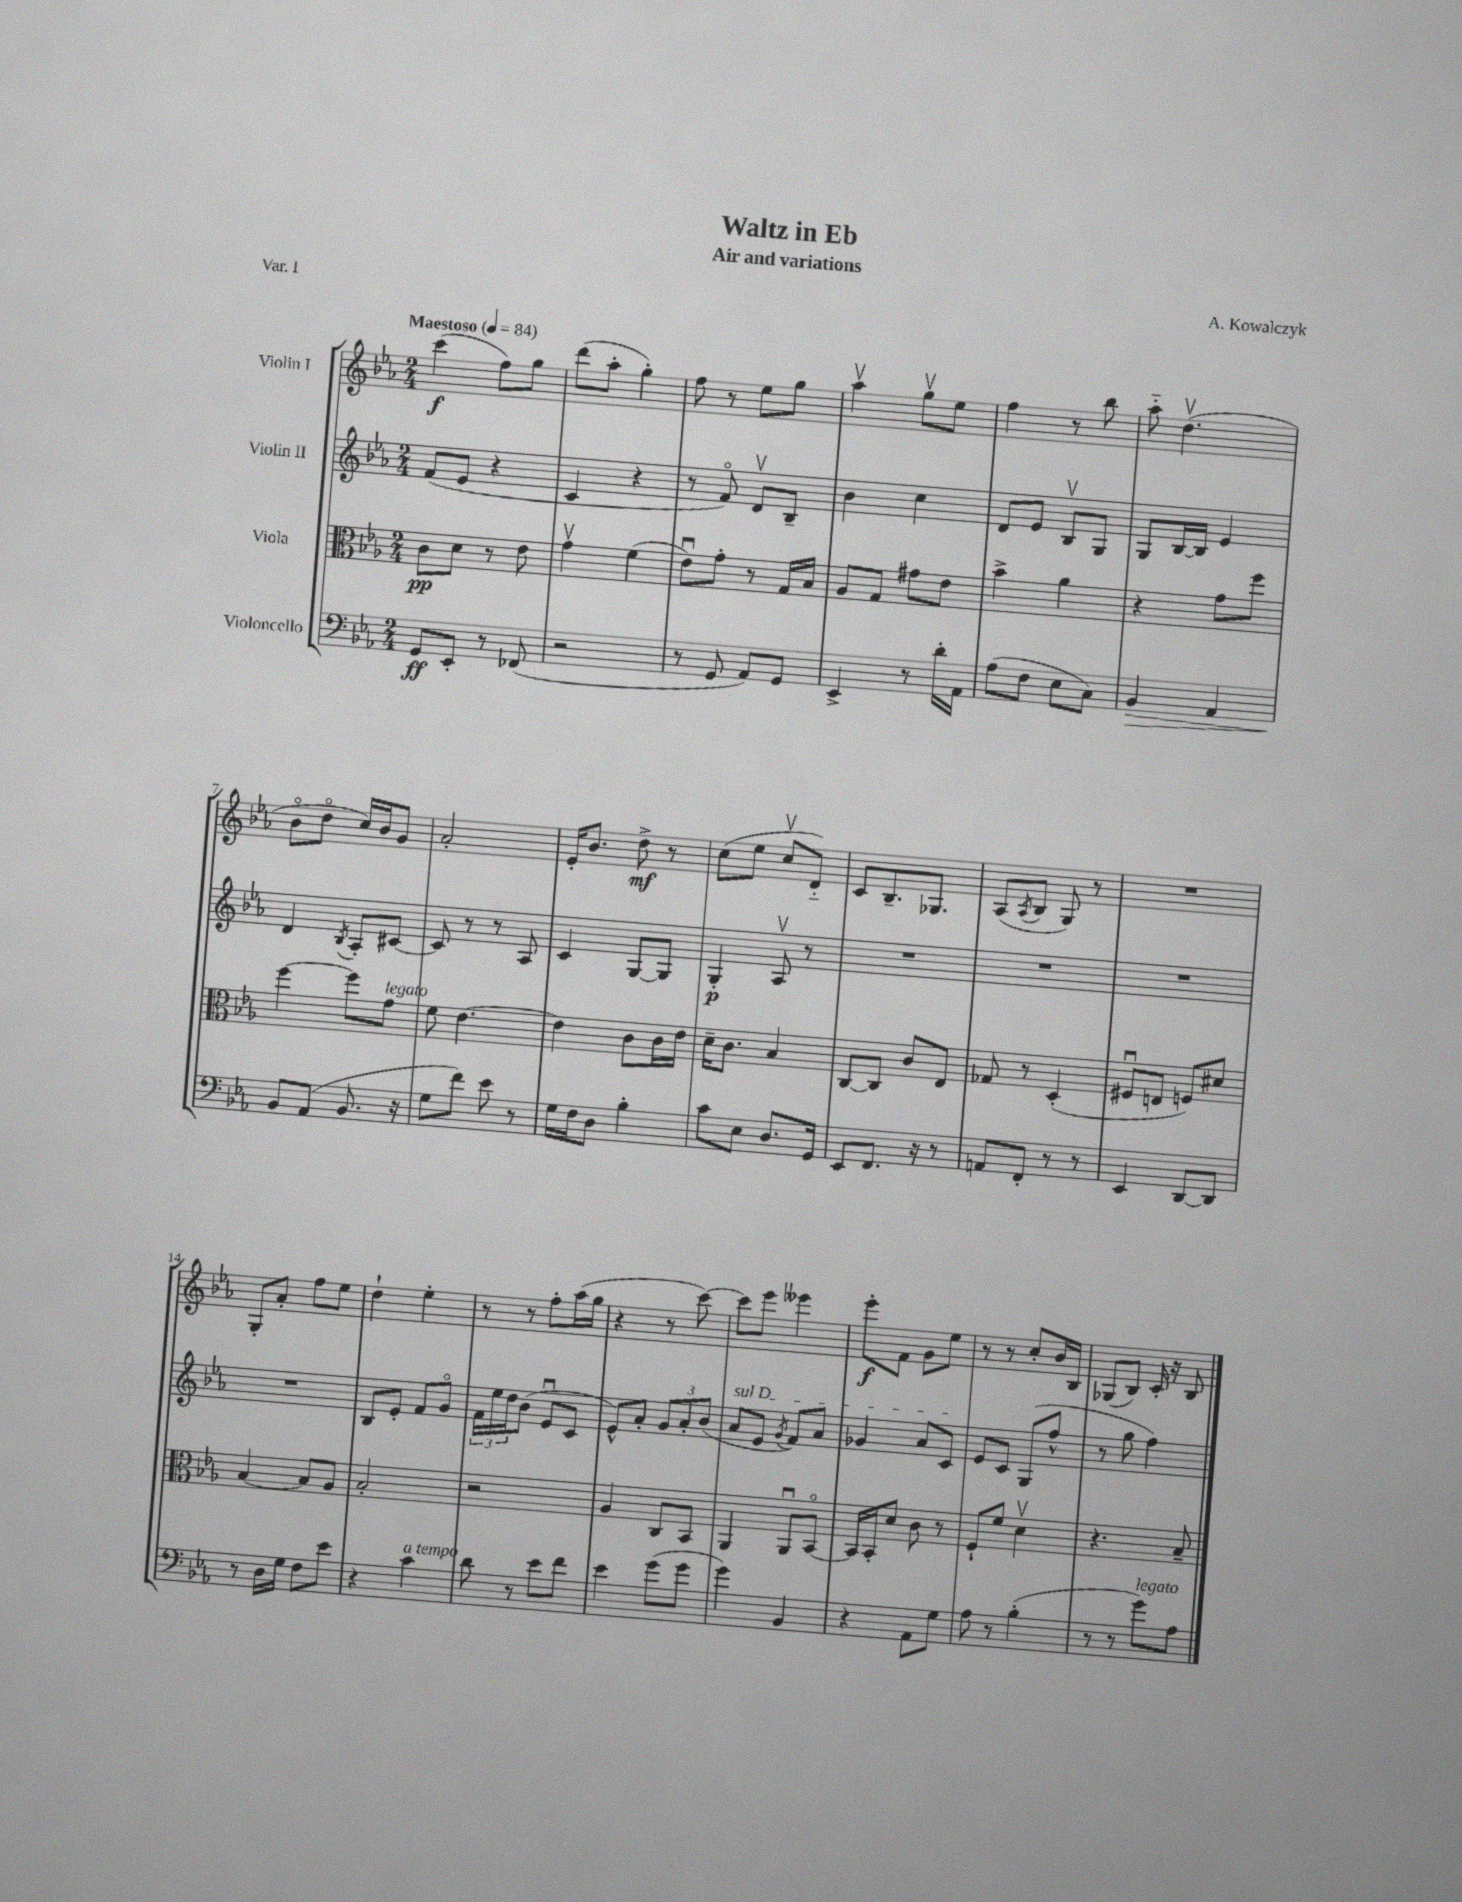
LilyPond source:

\header { title = "Waltz in Eb" composer = "A. Kowalczyk" subtitle = "Air and variations" piece = "Var. I" }
<<
\new StaffGroup <<
\new Staff = "s0" \with { instrumentName = "Violin I" } {
    \clef treble \key ees \major \numericTimeSignature \time 2/4 \tempo "Maestoso" 4 = 84
    c'''4\f( f''8) g''8 |
    d'''8( aes''8-. g''4-.) |
    f''8 r8 ees''8 g''8 |
    aes''4\upbow g''8\upbow ees''8 |
    f''4 r8 bes''8 |
    aes''8-_ d''4.\upbow( |
    bes'8\flageolet d''8\flageolet c''16) bes'16 g'8 |
    aes'2-. |
    ees'16-. bes'8. d''8->\mf r8 |
    c''8( ees''8 c''8\upbow d'8-_) |
    c'8 bes8.-- ges8. |
    aes8( \acciaccatura { aes8 } bes8 g8) r8 |
    R2 |
    g8-. aes'8-. f''8 ees''8 |
    d''4-! ees''4-. |
    r8 r8 f''8-. aes''16( g''16 |
    r4 r8 c'''8~) |
    c'''8 ees'''8 eeses'''4 |
    ees'''8-.\f f'8 g'8 ees''8 |
    r8 r8 c''8-. bes'16 bes16 |
    ges8( bes8) c'16-. r16 bes8 \bar "|." |
}
\new Staff = "s1" \with { instrumentName = "Violin II" } {
    \clef treble \key ees \major \numericTimeSignature \time 2/4
    f'8( ees'8 r4 |
    c'4 r4 |
    r8 f'8\flageolet) d'8\upbow bes8-- |
    bes'4 c''4 |
    d'8 ees'8 bes8\upbow g8 |
    g8 bes16~ bes16 ees'4 |
    d'4 \acciaccatura { bes8 } aes8-. cis'8~ |
    cis'8 r8 r8 aes8 |
    c'4 g8~ g8 |
    g4-.\p aes8\upbow r8 |
    R2 |
    R2 |
    R2 |
    R2 |
    bes8 ees'8-. f'8 g'8\flageolet |
    \tuplet 3/2 { f'16 ees''16 d''16 } bes'8( ees'8\downbow c'8 |
    ees'8-^) aes'8-. \tuplet 3/2 { g'8 aes'8-. bes'8( } |
    \once \override TextSpanner.bound-details.left.text = \markup { \italic "sul D" } aes'8\startTextSpan ees'8 \acciaccatura { g'8 } f'8) aes'8 |
    ges'4 aes'8 c'8\stopTextSpan |
    ees'8 c'8 g8( f''8-^ |
    r8 g''8 f''4) \bar "|." |
}
\new Staff = "s2" \with { instrumentName = "Viola" } {
    \clef alto \key ees \major \numericTimeSignature \time 2/4
    c'8\pp d'8 r8 ees'8 |
    g'4\upbow f'4( |
    ees'8\downbow) g'8-. r8 g16 bes16 |
    aes8 g8 gis'8 ees'8 |
    bes'4-> aes'4 |
    r4 g'8 f''8 |
    f''4~ f''8 g'8^\markup { \italic "legato" } |
    f'8 ees'4.~ |
    ees'4 c'8 c'16 ees'16 |
    d'16-- c'8. bes4 |
    c8~ c8 c'8 ees8 |
    ges8 r8 d4-.( |
    fis8\downbow e8 f8) dis'8 |
    bes4~ bes8 aes8 |
    bes2-. |
    r2 |
    aes4 c8 bes,8 |
    aes,4 aes,8\downbow bes,8~\flageolet |
    bes,16 bes,16-. d'8 c'8 r8 |
    f8-! f'8 d'4\upbow |
    r4. bes8-- \bar "|." |
}
\new Staff = "s3" \with { instrumentName = "Violoncello" } {
    \clef bass \key ees \major \numericTimeSignature \time 2/4
    g,8\ff ees,8-. r8 fes,8( |
    r2 |
    r8 g,8 aes,8) g,8 |
    ees,4-> r8 d'16-. aes,16 |
    aes8( f8 ees8 c8) |
    bes,4\> aes,4 |
    bes,8\! aes,8( bes,8. r16 |
    g8 f'8) ees'8 r8 |
    g16 f16 d8 bes4-. |
    c'8 ees8 d8. g,16 |
    ees,8 f,8. r16 r8 |
    a,8 f,8-. r8 r8 |
    ees,4 d,8~ d,8 |
    r8 d16 g16 f8 ees'8 |
    r4 c'4^\markup { \italic "a tempo" } |
    d'8 r8 ees'8 f'8 |
    ees'4 g'8( g'8 |
    g'4) bes,4 |
    r4 aes,8 g8 |
    aes8 r8 bes4-.( |
    r8 r8 g'8^\markup { \italic "legato" }) aes8 \bar "|." |
}
>>
>>
